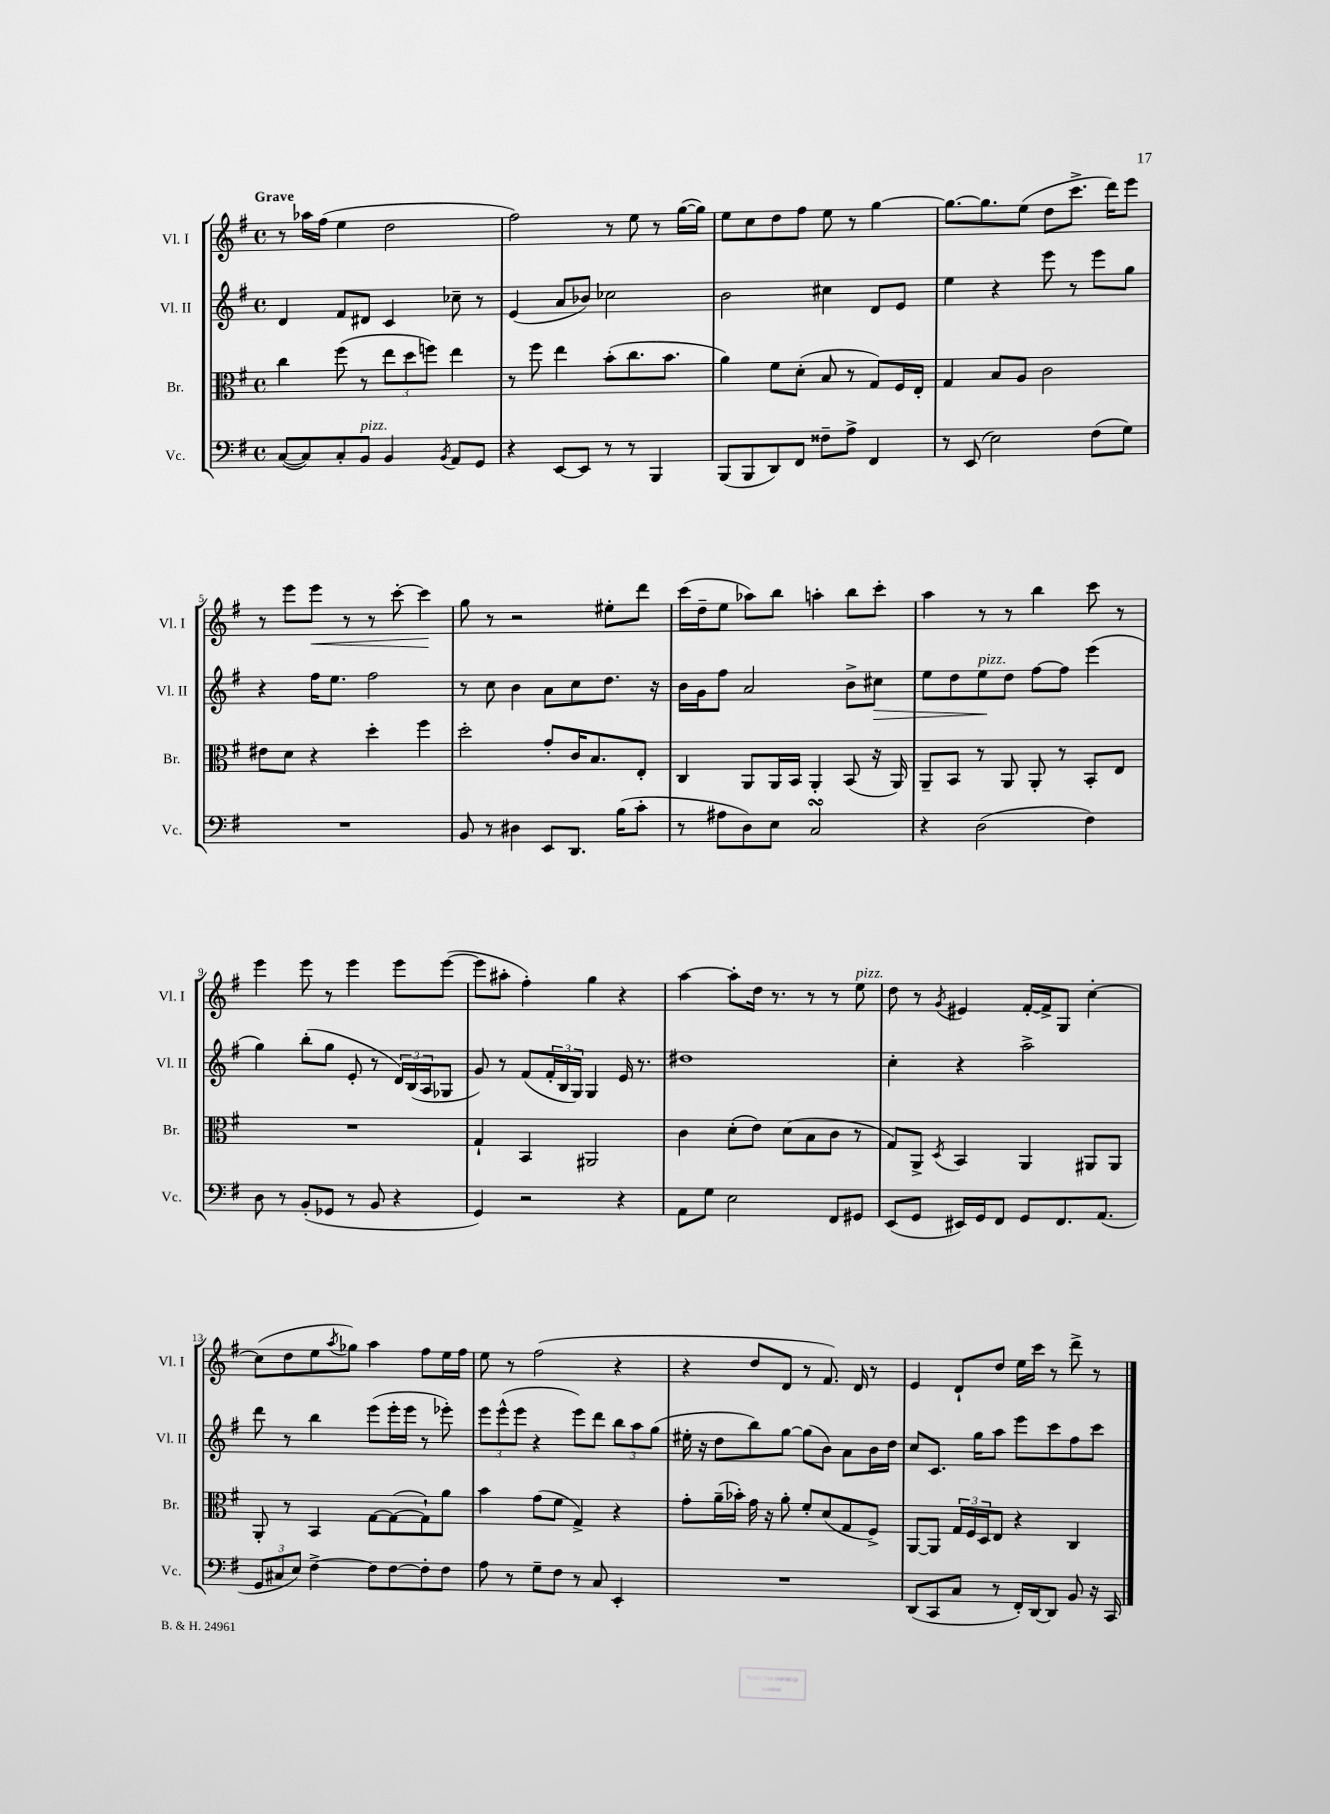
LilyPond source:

<<
\new StaffGroup <<
\new Staff = "s0" \with { instrumentName = "Vl. I" shortInstrumentName = "Vl. I" } {
    \clef treble \key g \major \defaultTimeSignature \time 4/4 \tempo "Grave"
    r8 aes''16 fis''16( e''4 d''2 |
    fis''2) r8 e''8 r8 g''16~( g''16) |
    e''8 c''8 d''8 fis''8 e''8 r8 g''4~ |
    g''8.~ g''8. e''8( d''8 c'''8.-> d'''16) e'''8 |
    r8 e'''8 e'''8\< r8 r8 c'''8~-. c'''4\! |
    g''8 r8 r2 eis''8-. d'''8 |
    c'''16( d''16-- e''8 aes''8) b''8 a''4-. b''8 c'''8-. |
    a''4 r8 r8 b''4 c'''8 r8 |
    e'''4 e'''8 r8 e'''4 e'''8 e'''8~( |
    e'''8 ais''8-. fis''4-.) g''4 r4 |
    a''4~ a''8-. d''16 r8. r8 r8 e''8^\markup { \italic "pizz." } |
    d''8 r8 \acciaccatura { g'8 } eis'4 fis'16~-. fis'16-> g8 c''4~-. |
    c''8( d''8 e''8 \acciaccatura { a''8 } ges''8) a''4 fis''8 e''16 fis''16 |
    e''8 r8 fis''2( r4 |
    r4 d''8 d'8 r8 fis'8.) d'16 r8 |
    e'4 d'8-! d''8 e''16 c'''16 r8 d'''8-> r8 \bar "|." |
}
\new Staff = "s1" \with { instrumentName = "Vl. II" shortInstrumentName = "Vl. II" } {
    \clef treble \key g \major \defaultTimeSignature \time 4/4
    d'4 fis'8 dis'8 c'4 ces''8-- r8 |
    e'4( a'8 bes'8) ces''2 |
    b'2 cis''4 d'8 e'8 |
    e''4 r4 e'''8 r8 e'''8 g''8 |
    r4 fis''16 e''8. fis''2 |
    r8 c''8 b'4 a'8 c''8 d''8. r16 |
    b'16 g'16 fis''8 a'2 b'8-> cis''8\> |
    e''8 d''8 e''8\!^\markup { \italic "pizz." } d''8 fis''8~ fis''8 e'''4( |
    g''4) b''8-.( g''8 e'8-. r8 \tuplet 3/2 { d'16) b16( a16 } ges8 |
    g'8) r8 fis'8( \tuplet 3/2 { fis'16-. b16 g16) } g4 e'16 r8. |
    dis''1 |
    c''4-. r4 a''2-> |
    d'''8 r8 b''4 e'''8( e'''16-. e'''16 r8 ees'''8-.) |
    \tuplet 3/2 { e'''8 e'''8-^( e'''8 } r4 e'''8) d'''8 \tuplet 3/2 { b''8 a''8 g''8( } |
    eis''16-. r16 d''8 b''8) g''8~ g''8( b'8) a'8 b'16 d''16 |
    c''8 c'8. g''16 a''8 e'''8 c'''8 fis''8 c'''8 \bar "|." |
}
\new Staff = "s2" \with { instrumentName = "Br." shortInstrumentName = "Br." } {
    \clef alto \key g \major \defaultTimeSignature \time 4/4
    c''4 fis''8( r8 \tuplet 3/2 { e''8 d''8 f''8) } e''4 |
    r8 fis''8 e''4 b'8-.( c''8. b'8. |
    a'4) fis'8 d'8-.( b8 r8 g8) fis16 e16-. |
    g4 b8 a8 c'2 |
    eis'8 d'8 r4 d''4-. fis''4 |
    d''2-. g'8-. c'16 b8. e8-. |
    c4 a,8 a,16 b,16 a,4-. b,8( r16 a,16) |
    a,8-- b,8 r8 a,8 a,8-. r8 b,8-. e8 |
    R1 |
    g4-! b,4 ais,2 |
    c'4 d'8-.( e'8) d'8( b8 c'8 r8 |
    g8) a,8-> \acciaccatura { d8 } b,4 a,4 ais,8 ais,8 |
    a,8-. r8 b,4 g8~ g8~( g8-!) a'8 |
    b'4 g'8( fis'8 g4->) r4 |
    g'8-. a'16--( bes'16-.) g'16 r16 a'8-. fis'8-. d'8( g8 fis8->) |
    a,8~ a,8 \tuplet 3/2 { g16 fis16 d16 } e8 r4 c4 \bar "|." |
}
\new Staff = "s3" \with { instrumentName = "Vc." shortInstrumentName = "Vc." } {
    \clef bass \key g \major \defaultTimeSignature \time 4/4
    c8~( c8) c8-. b,8^\markup { \italic "pizz." } b,4 \acciaccatura { b,8 } a,8 g,8 |
    r4 e,8~ e,8 r8 r8 b,,4 |
    b,,8( b,,8 d,8) fis,8 fisis8-- a8-> fis,4 |
    r8 e,8( e2) fis8( g8) |
    R1 |
    b,8 r8 dis4 e,8 d,8. b16( c'8-. |
    r8 ais8 d8) e8 c2\turn |
    r4 d2( fis4) |
    d8 r8 b,8-.( ges,8 r8 b,8 r4 |
    g,4) r2 r4 |
    a,8 g8 e2 fis,8 gis,8 |
    e,8( g,8 eis,16) g,16 fis,8 g,8 fis,8. a,8.( |
    \tuplet 3/2 { g,8 cis8 e8) } fis4~-> fis8 fis8~ fis8-. fis8 |
    a8 r8 g8-- fis8 r8 c8 e,4-. |
    R1 |
    d,8( c,8 c8 r8 fis,16-.) d,16~ d,8 b,8 r16 c,16 \bar "|." |
}
>>
>>
